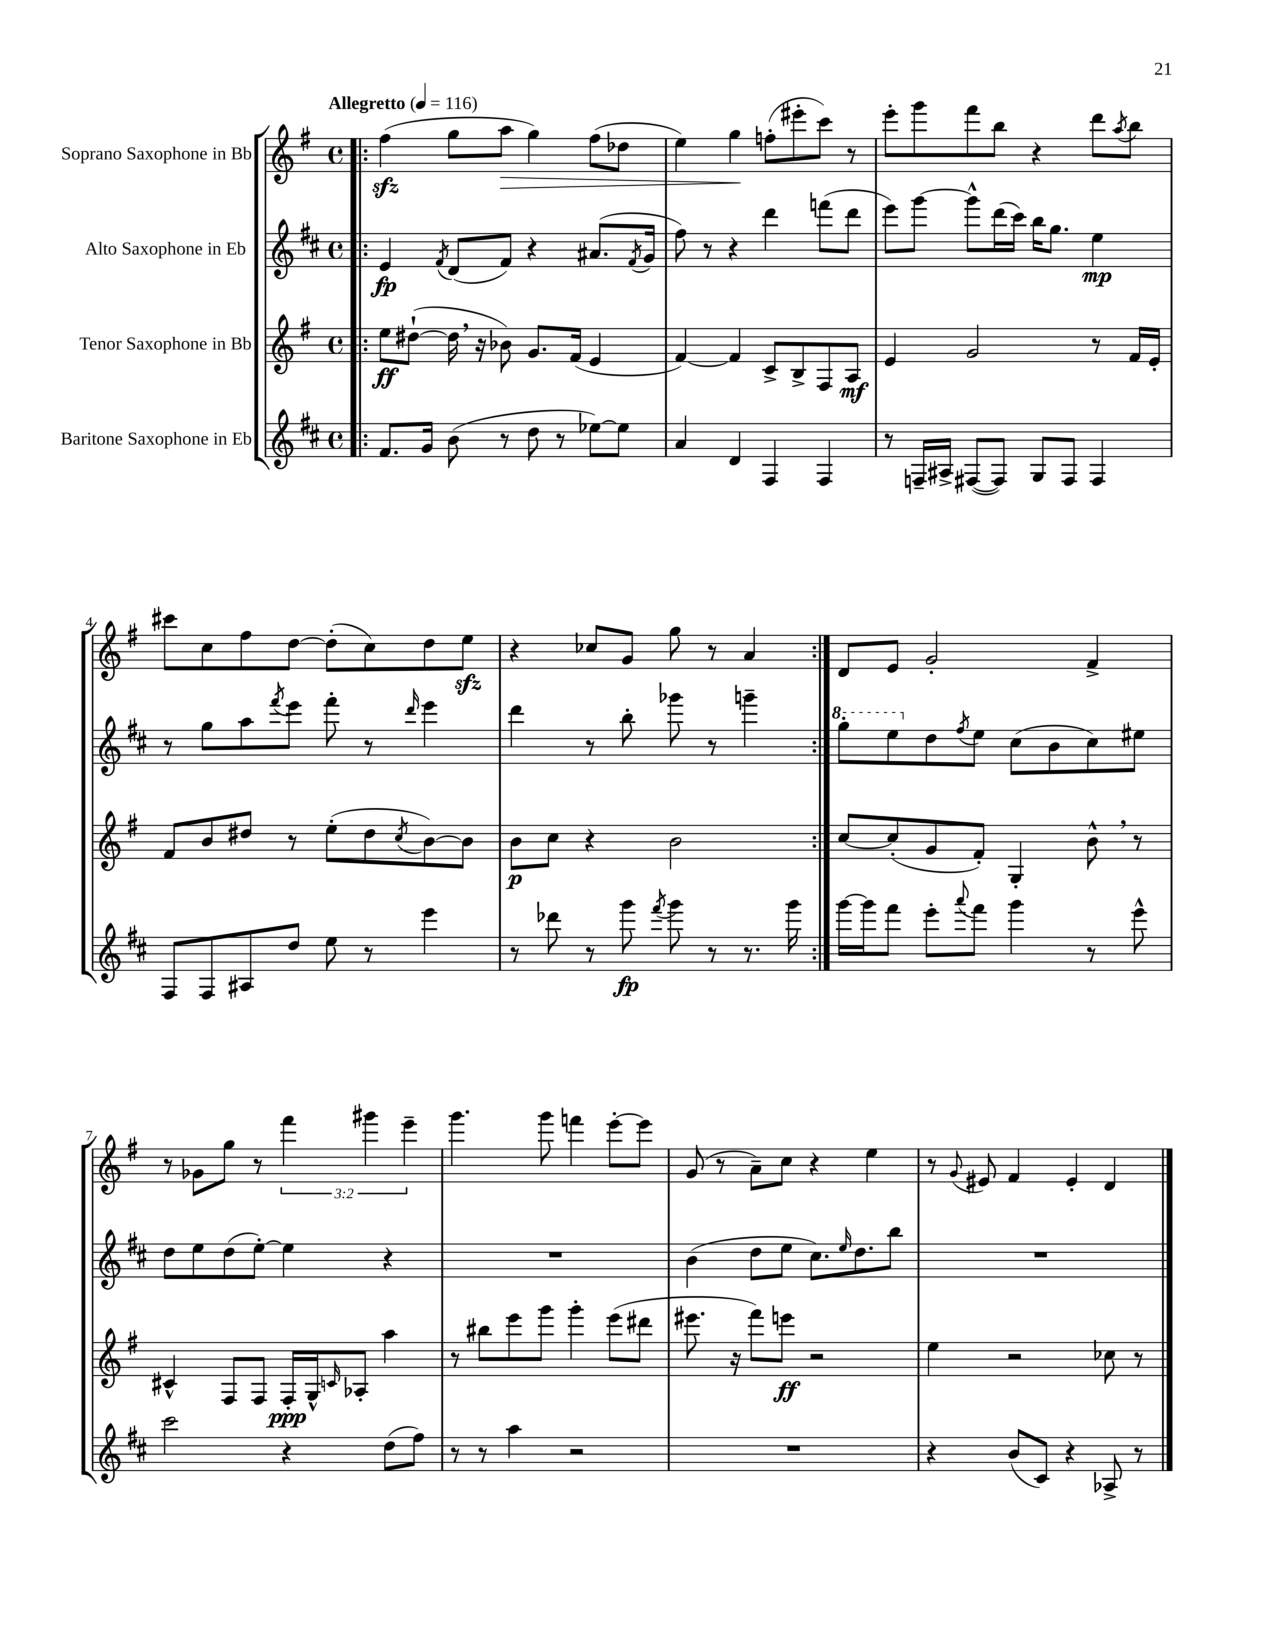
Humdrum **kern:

**kern	**dynam	**kern	**dynam	**kern	**dynam	**kern	**dynam
*part4	*part4	*part3	*part3	*part2	*part2	*part1	*part1
*staff4	*staff4	*staff3	*staff3	*staff2	*staff2	*staff1	*staff1
*I"Baritone Saxophone in Eb	*	*I"Tenor Saxophone in Bb	*	*I"Alto Saxophone in Eb	*	*I"Soprano Saxophone in Bb	*
*clefG2	*	*clefG2	*	*clefG2	*	*clefG2	*
*k[f#c#]	*	*k[f#]	*	*k[f#c#]	*	*k[f#]	*
*M4/4	*	*M4/4	*	*M4/4	*	*M4/4	*
*met(c)	*	*met(c)	*	*met(c)	*	*met(c)	*
*MM116	*	*MM116	*	*MM116	*	*MM116	*
=1!|:	=1!|:	=1!|:	=1!|:	=1!|:	=1!|:	=1!|:	=1!|:
!	!	!	!	!	!	!LO:TX:a:B:t=Allegretto	!
8.f#/L	.	8ee\L	ff	4e/	fp	(4ff#zz\	.
.	.	([8dd#X`\J	.	.	.	.	.
16g/Jk	.	.	.	.	.	.	.
.	.	.	.	8qf#/	.	.	.
(8b\	.	16dd#,\]	.	(8d/L	.	8gg\L	.
.	.	16r	.	.	.	.	.
!	!	!	!	!	!	!	!LO:HP:b
8r	.	8b-X\)	.	8f#/J)	.	8aa\J	>
8dd\	.	8.g/L	.	4r	.	4gg\)	.
8r	.	.	.	.	.	.	.
.	.	(16f#/Jk	.	.	.	.	.
[8ee-X\L)	.	4e/	.	(8.a#X/L	.	(8ff#\L	.
8ee-\J]	.	.	.	.	.	8dd-X\J	.
.	.	.	.	8qf#/	.	.	.
.	.	.	.	16g/Jk	.	.	.
=2	=2	=2	=2	=2	=2	=2	=2
4a/	.	[4f#/)	.	8ff#\)	.	4ee\)	.
.	.	.	.	8r	.	.	.
4d/	.	4f#/]	.	4r	.	4gg\	.
4F#/	.	8c^/L	.	4ddd\	.	(8ffn'\L	]
.	.	8B^/	.	.	.	8eee#X'\	.
4F#/	.	8F#/	.	(8fffn\L	.	8ccc\J)	.
.	.	8A/J	mf	8ddd\J	.	8r	.
=3	=3	=3	=3	=3	=3	=3	=3
8r	.	4e/	.	8eee\L)	.	8eee'\L	.
16Fn~/LL	.	.	.	[8ggg\J	.	8ggg\	.
16A#X^/JJ	.	.	.	.	.	.	.
([8F#X/L	.	2g/	.	8ggg^^\L]	.	8fff#\	.
8F#/J])	.	.	.	(16ddd\L	.	8bb\J	.
.	.	.	.	16ccc#\JJ)	.	.	.
8G/L	.	.	.	16bb\KL	.	4r	.
.	.	.	.	8.gg\J	.	.	.
8F#/J	.	.	.	.	.	.	.
4F#/	.	8r	.	4ee\	mp	8ddd\L	.
.	.	.	.	.	.	8qaa/	.
.	.	16f#/LL	.	.	.	8bb\J	.
.	.	16e'/JJ	.	.	.	.	.
!!LO:LB:g=z
=4	=4	=4	=4	=4	=4	=4	=4
8F#/L	.	8f#/L	.	8r	.	8ccc#X\L	.
8F#/	.	8b/	.	8gg\L	.	8cc\	.
8A#X/	.	8dd#X/J	.	8aa\	.	8ff#\	.
.	.	.	.	8qfff#/	.	.	.
8dd/J	.	8r	.	8eee\J	.	[8dd\J	.
8ee\	.	(8ee'\L	.	8fff#'\	.	(8dd'\L]	.
8r	.	8dd#\	.	8r	.	8cc\)	.
.	.	8qcc/	.	16qqddd/	.	.	.
4eee\	.	[8b\)	.	4eee\	.	8dd\	.
.	.	8b\J]	.	.	.	8eezz\J	.
=5	=5	=5	=5	=5	=5	=5	=5
8r	.	8b\L	p	4ddd\	.	4r	.
8ddd-X\	.	8cc\J	.	.	.	.	.
8r	.	4r	.	8r	.	8cc-X/L	.
8ggg\	fp	.	.	8bb'\	.	8g/J	.
8qfff#/	.	.	.	.	.	.	.
8ggg\	.	2b\	.	8ggg-X\	.	8gg\	.
8r	.	.	.	8r	.	8r	.
8.r	.	.	.	4gggn~\	.	4a/	.
16ggg\	.	.	.	.	.	.	.
=6:|!	=6:|!	=6:|!	=6:|!	=6:|!	=6:|!	=6:|!	=6:|!
*	*	*	*	*8va	*	*	*
[16ggg\LL	.	[8cc/L	.	8ggg'\L	.	8d/L	.
16ggg\J]	.	.	.	.	.	.	.
8fff#\J	.	(8cc'/]	.	8eee\	.	8e/J	.
*	*	*	*	*X8va	*	*	*
8eee'\L	.	8g/	.	8dd\	.	2g'/	.
8qqaaa/	.	.	.	8qff#/	.	.	.
8fff#\J	.	8f#'/J)	.	8ee\J	.	.	.
4ggg\	.	4G'/	.	(8cc#\L	.	.	.
.	.	.	.	8b\	.	.	.
8r	.	8b^^,\	.	8cc#\)	.	4f#^/	.
8eee^^\	.	8r	.	8ee#X\J	.	.	.
!!LO:LB:g=z
=7	=7	=7	=7	=7	=7	=7	=7
2ccc#\	.	4c#X^^/	.	8dd\L	.	8r	.
.	.	.	.	8ee\	.	8g-X\L	.
.	.	8F#/L	.	(8dd\	.	8gg\J	.
.	.	8F#/J	.	[8ee'\J)	.	8r	.
4r	.	16F#'/LL	ppp	4ee\]	.	6fff#\	.
.	.	16G^^/J	.	.	.	.	.
.	.	16qqcn/	.	.	.	.	.
.	.	8A-X'/J	.	.	.	.	.
.	.	.	.	.	.	6ggg#X\	.
(8dd\L	.	4aa\	.	4r	.	.	.
.	.	.	.	.	.	6eee~\	.
8ff#\J)	.	.	.	.	.	.	.
=8	=8	=8	=8	=8	=8	=8	=8
8r	.	8r	.	1r	.	4.ggg\	.
8r	.	8bb#X\L	.	.	.	.	.
4aa\	.	8eee\	.	.	.	.	.
.	.	8ggg\J	.	.	.	8ggg\	.
2r	.	4ggg'\	.	.	.	4fffn\	.
.	.	(8eee\L	.	.	.	[8eee'\L	.
.	.	8ddd#X\J	.	.	.	8eee\J]	.
=9	=9	=9	=9	=9	=9	=9	=9
1r	.	8.eee#X\	.	(4b\	.	(8g/	.
.	.	.	.	.	.	8r	.
.	.	16r	.	.	.	.	.
.	.	8fff#\L)	.	8dd\L	.	8a~\L)	.
.	.	8eeen\J	ff	8ee\J	.	8cc\J	.
.	.	2r	.	8.cc#\L)	.	4r	.
.	.	.	.	16qqee/	.	.	.
.	.	.	.	8.dd\	.	.	.
.	.	.	.	.	.	4ee\	.
.	.	.	.	8bb\J	.	.	.
=10	=10	=10	=10	=10	=10	=10	=10
4r	.	4ee\	.	1r	.	8r	.
.	.	.	.	.	.	8qqg/	.
.	.	.	.	.	.	8e#X/	.
(8b/L	.	2r	.	.	.	4f#/	.
8c#/J)	.	.	.	.	.	.	.
4r	.	.	.	.	.	4e#'/	.
8A-X^/	.	8cc-X\	.	.	.	4d/	.
8r	.	8r	.	.	.	.	.
==	==	==	==	==	==	==	==
*-	*-	*-	*-	*-	*-	*-	*-
